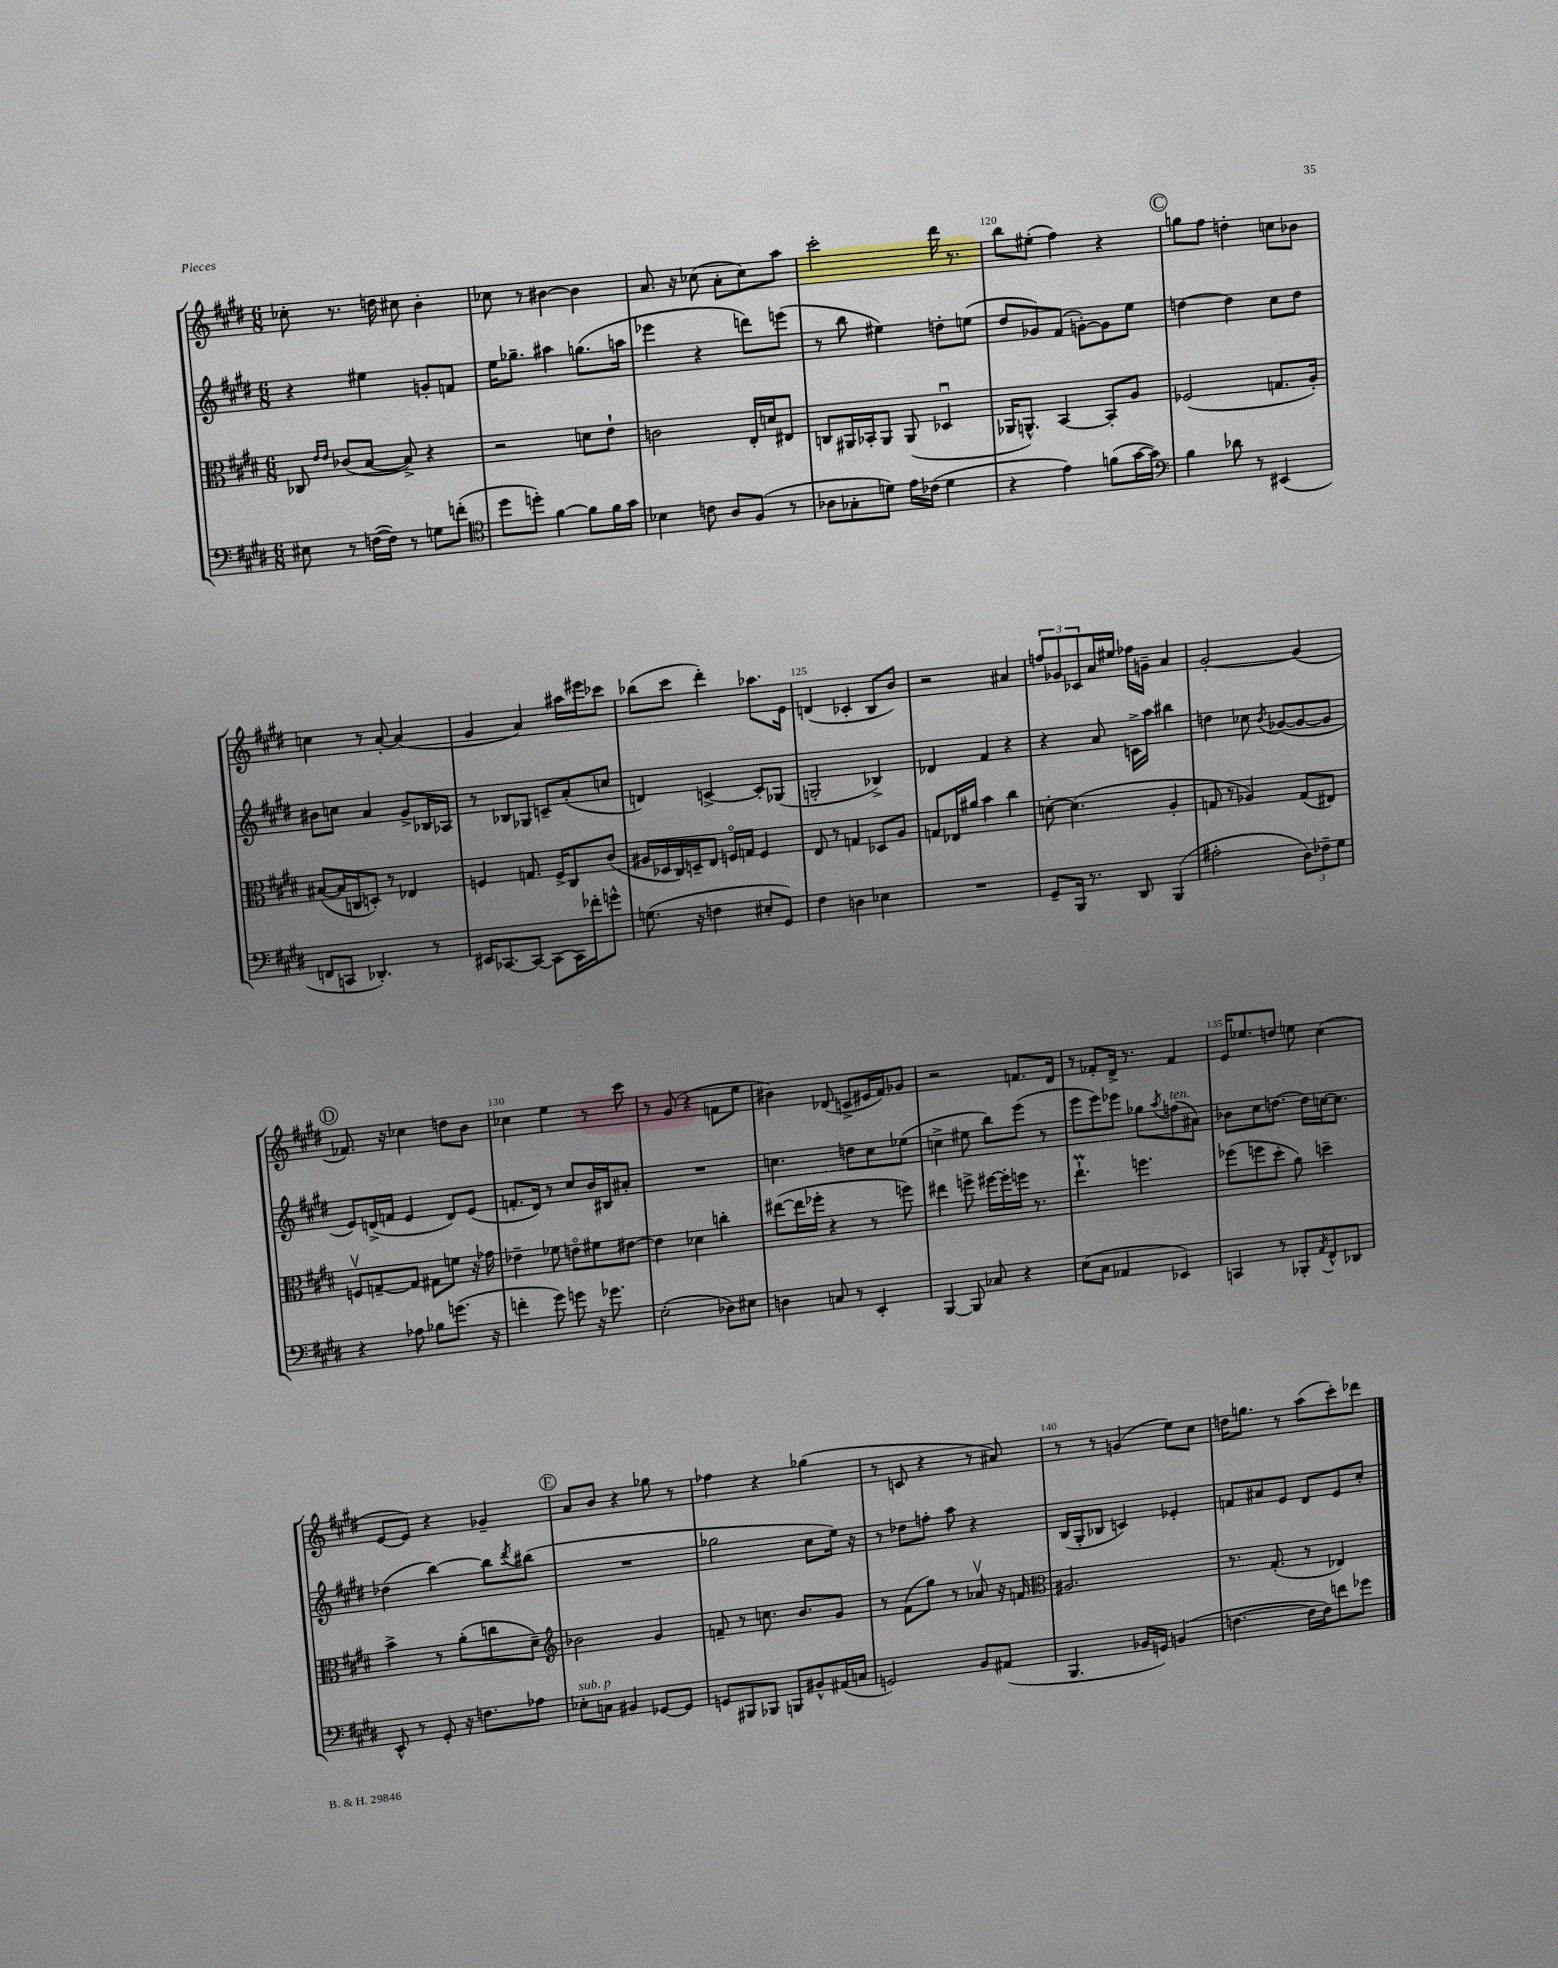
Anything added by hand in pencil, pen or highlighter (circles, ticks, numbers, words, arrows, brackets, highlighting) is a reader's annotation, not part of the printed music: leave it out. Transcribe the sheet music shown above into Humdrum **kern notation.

**kern	**kern	**kern	**kern
*staff4	*staff3	*staff2	*staff1
*clefF4	*clefC3	*clefG2	*clefG2
*k[f#c#g#d#]	*k[f#c#g#d#]	*k[f#c#g#d#]	*k[f#c#g#d#]
*M6/8	*M6/8	*M6/8	*M6/8
8E#	8C-	4r	8cc-'
.	16qqe	.	.
.	16qqe	.	.
8r	(8c-	.	8.r
([16F	[8B	4ee#	.
16F])	.	.	16dd
8r	8B^])	.	8cc#
8G	4r	8g'	4b'
(8f'	.	8f	.
=	=	=	=
*clefC4	*	*	*
8dd#	2r	16ee	8cc-
.	.	8.gg-~	.
8dd')	.	.	8r
[4f#	.	4aa#	[4b#
8f#]	8d	(8.gg	4b#]
16f#	8e`	.	.
16g#	.	16aa	.
=	=	=	=
4B-	2c	4eee-	8.a
.	.	.	16r
8c	.	4r	(8cc-
8A	.	.	8a'
(8F#	16E'	8ddd)	8cc-)
.	16d	.	.
8r	8E#	(8eee	8aa
=	=	=	=
8A-	8C	8r	2ccc#'
8G-'	16AA#	8bb	.
.	16BB-'	.	.
8d)	8AA#	4ee#)	.
16e	(8AA#	.	.
(16c-	.	.	.
4d	4D-u	8dd'	16ddd#
.	.	.	8.r
.	.	(8ee	.
=	=	=	=
4r	16AA-	8dd#	8bb
.	8.AA^^)	.	.
.	.	8g-)	(8ee#'
4e)	[4BB	(8f#	4ff#)
.	.	[8g')	.
(8f	8BB']	8g]	4r
[16g#	8A	8ee	.
16g#])	.	.	.
=	=	=	=
*clefF4	*	*	*
4B	(2F-	[4dd	8gg
.	.	.	8ff#
8d-	.	4dd]	4dd'
8r	.	.	.
(4EE#	8.G	8cc#	8cc
.	.	8dd	8b-
.	16A')	.	.
=	=	=	=
8FF	([8B#	8b#	4cc
8CC	16B#]	8cc	.
.	16C	.	.
4.DD-')	8D')	4a	8r
.	8r	.	[8a'
.	4E-	8g#^	(4a]
8r	.	16B-	.
.	.	16A-	.
=	=	=	=
16EE#	4F	8r	4g#
[8.CC-	.	.	.
.	.	8B-	.
8CC-_	8.G	8G-	4a)
8CC-_	.	8c~	.
.	16F^	.	.
16CC-]	8C#	(8a'	16aa#
16f-'	.	.	16eee#
8g^^	(8c#	8cc	8ccc-
=	=	=	=
(8.G	16A#	4d)	(8bb-
.	16D-	.	.
.	16C#)	.	8ccc#
16r	16D~	.	.
4F	8E	[4c^	4ddd#')
.	16Fo	.	.
.	16G	.	.
8E#'	4F	8c']	8.aa-
8GG#)	.	(8G-	.
.	.	.	16e
=	=	=	=
4F#	8E	2G'	(4d
.	8r	.	.
4D	4G	.	4c-'
4E-	8D-	4B-^)	8B
.	8A	.	8b)
=	=	=	=
2.r	8G	4d-	2r
.	16E-	.	.
.	16a#	.	.
.	4b	4f#	.
.	4cc#	4r	4a#
=	=	=	=
8GG#~	[8d'	4r	12ff
.	.	.	12g-
16BBB	(4.d]	.	.
.	.	.	12c-
8.r	.	.	.
.	.	8a	16a
.	.	.	16ee#
8DD#	.	16c^	16ff-
.	.	16aa	16g~
(4BBB	4A'	4bb#	4a
=	=	=	=
2A#'	8G	4dd	[2g#'
.	8r	.	.
.	4A-)	8cc-	.
.	.	8qb	.
.	.	([8g-	.
12D#)	(8G	8g-_	(4g#]
12F-~	.	.	.
.	8E#)	8g-]	.
12G#	.	.	.
=	=	=	=
4r	8Fv	8e)	8.f-)
.	[8G~	(16d^	.
.	.	16f	16r
8A-	8G]	4e	4cc-
8B-	8G#	.	.
(8.g	8f	8d)	8dd
.	16r	(8e	8b
16r	16g-	.	.
=	=	=	=
4f'	4e-~	8.f'	4cc-
.	.	16d#)	.
8g#)	8f-	8r	4ee
8g	8eo	8cc#	.
16r	8f#	16b	8r
8.g-	.	16B#	.
.	[8e#	8a#'	8ccc#
=	=	=	=
(2E'	4e#]	2.r	8r
.	.	.	(8g#
.	4d-	.	4r
8D-)	4cc'	.	8f
8E#	.	.	8ee
=	=	=	=
4D	([8ee#	4.cc	4b#)
.	16ee#]	.	.
.	16ff-'	.	.
8C	4r	.	(8d-
8r	.	8dd	8c^
4EE'	8r	8cc	16e#
.	.	.	16f#)
.	8ff)	(8ee-	8g-
=	=	=	=
[4BBB	4ee#	4cc^	2r
8BBB]	8ff^	8ee#	.
8C-	[16ff#	8bb)	.
.	16ff#']	.	.
4r	16ff	(8eee	8.f
.	8.r	.	.
.	.	8r	.
.	.	.	16d#
=	=	=	=
(8E	4.ee`	8eee	8r
8C#	.	8eee)	8f-'
4AA-	.	8eee-	16d#^
.	.	.	8.r
.	4.ff	8gg-	.
.	.	8qaa	.
4EE-)	.	(8ff	4f-
.	.	8a#)	.
=	=	=	=
4CC	(8ff-	8b-	16e
.	.	.	8.ee-
.	8ff	8cc#	.
8r	8dd#'	[8.dd	8dd
8BBB-'	8a)	.	8ee
.	.	16dd]	.
8qAA	.	.	.
8FF#^^	4dd~	[16cc	(4cc#
.	.	8.cc]	.
8DD-	.	.	.
=	=	=	=
8EE^^	4b^	(4dd-	[8e
8r	.	.	8e])
8GG#'	8r	[4bb)	4r
16r	(8a'	.	.
8.F	.	.	.
.	8cc	8bb]	4g-~
.	.	8qddd#	.
8A-	8d#~)	(8bb#	.
=	=	=	=
*	*clefG2	*	*
8E-'	2b-	2.r	8a
8C	.	.	8b
4BB#	.	.	4r
[8GG-	4g#	.	8gg-
8GG-]	.	.	8r
=	=	=	=
8GG	8f~	2gg-	4ff-
8BBB#	8r	.	.
8BBB-	8.cc	.	4r
8BBB	.	.	.
.	8.b	.	.
8BB#^^	.	8cc#	(4gg-
(16AA#	8g#	16ee)	.
16C	.	16r	.
=	=	=	=
2GG)	8r	8r	8r
.	(8f#	8dd-	8c
.	8gg#)	8ff'	4r
.	8r	8aa	.
8BB	8a-v	4r	8r
(8AA#	16r	.	8a#)
.	16f	.	.
=	=	=	=
*	*clefC3	*	*
4.BBB	2.A#	(16B	8r
.	.	16G#'	.
.	.	8B-	8r
.	.	4c)	(4g
16BB-	.	.	.
16GG)	.	.	.
(4BB	.	4e-'	8ee)
.	.	.	8cc#
=	=	=	=
[4.F	8.r	8f	16dd
.	.	.	8.gg
.	.	8a#	.
.	(8.G#'	.	.
.	.	8e	8r
16F]	8r	8d#	(8aa
16F)	.	.	.
8f	4E-)	8e	8ccc#')
8g-	.	8cc#'	8ddd-
==	==	==	==
*-	*-	*-	*-
